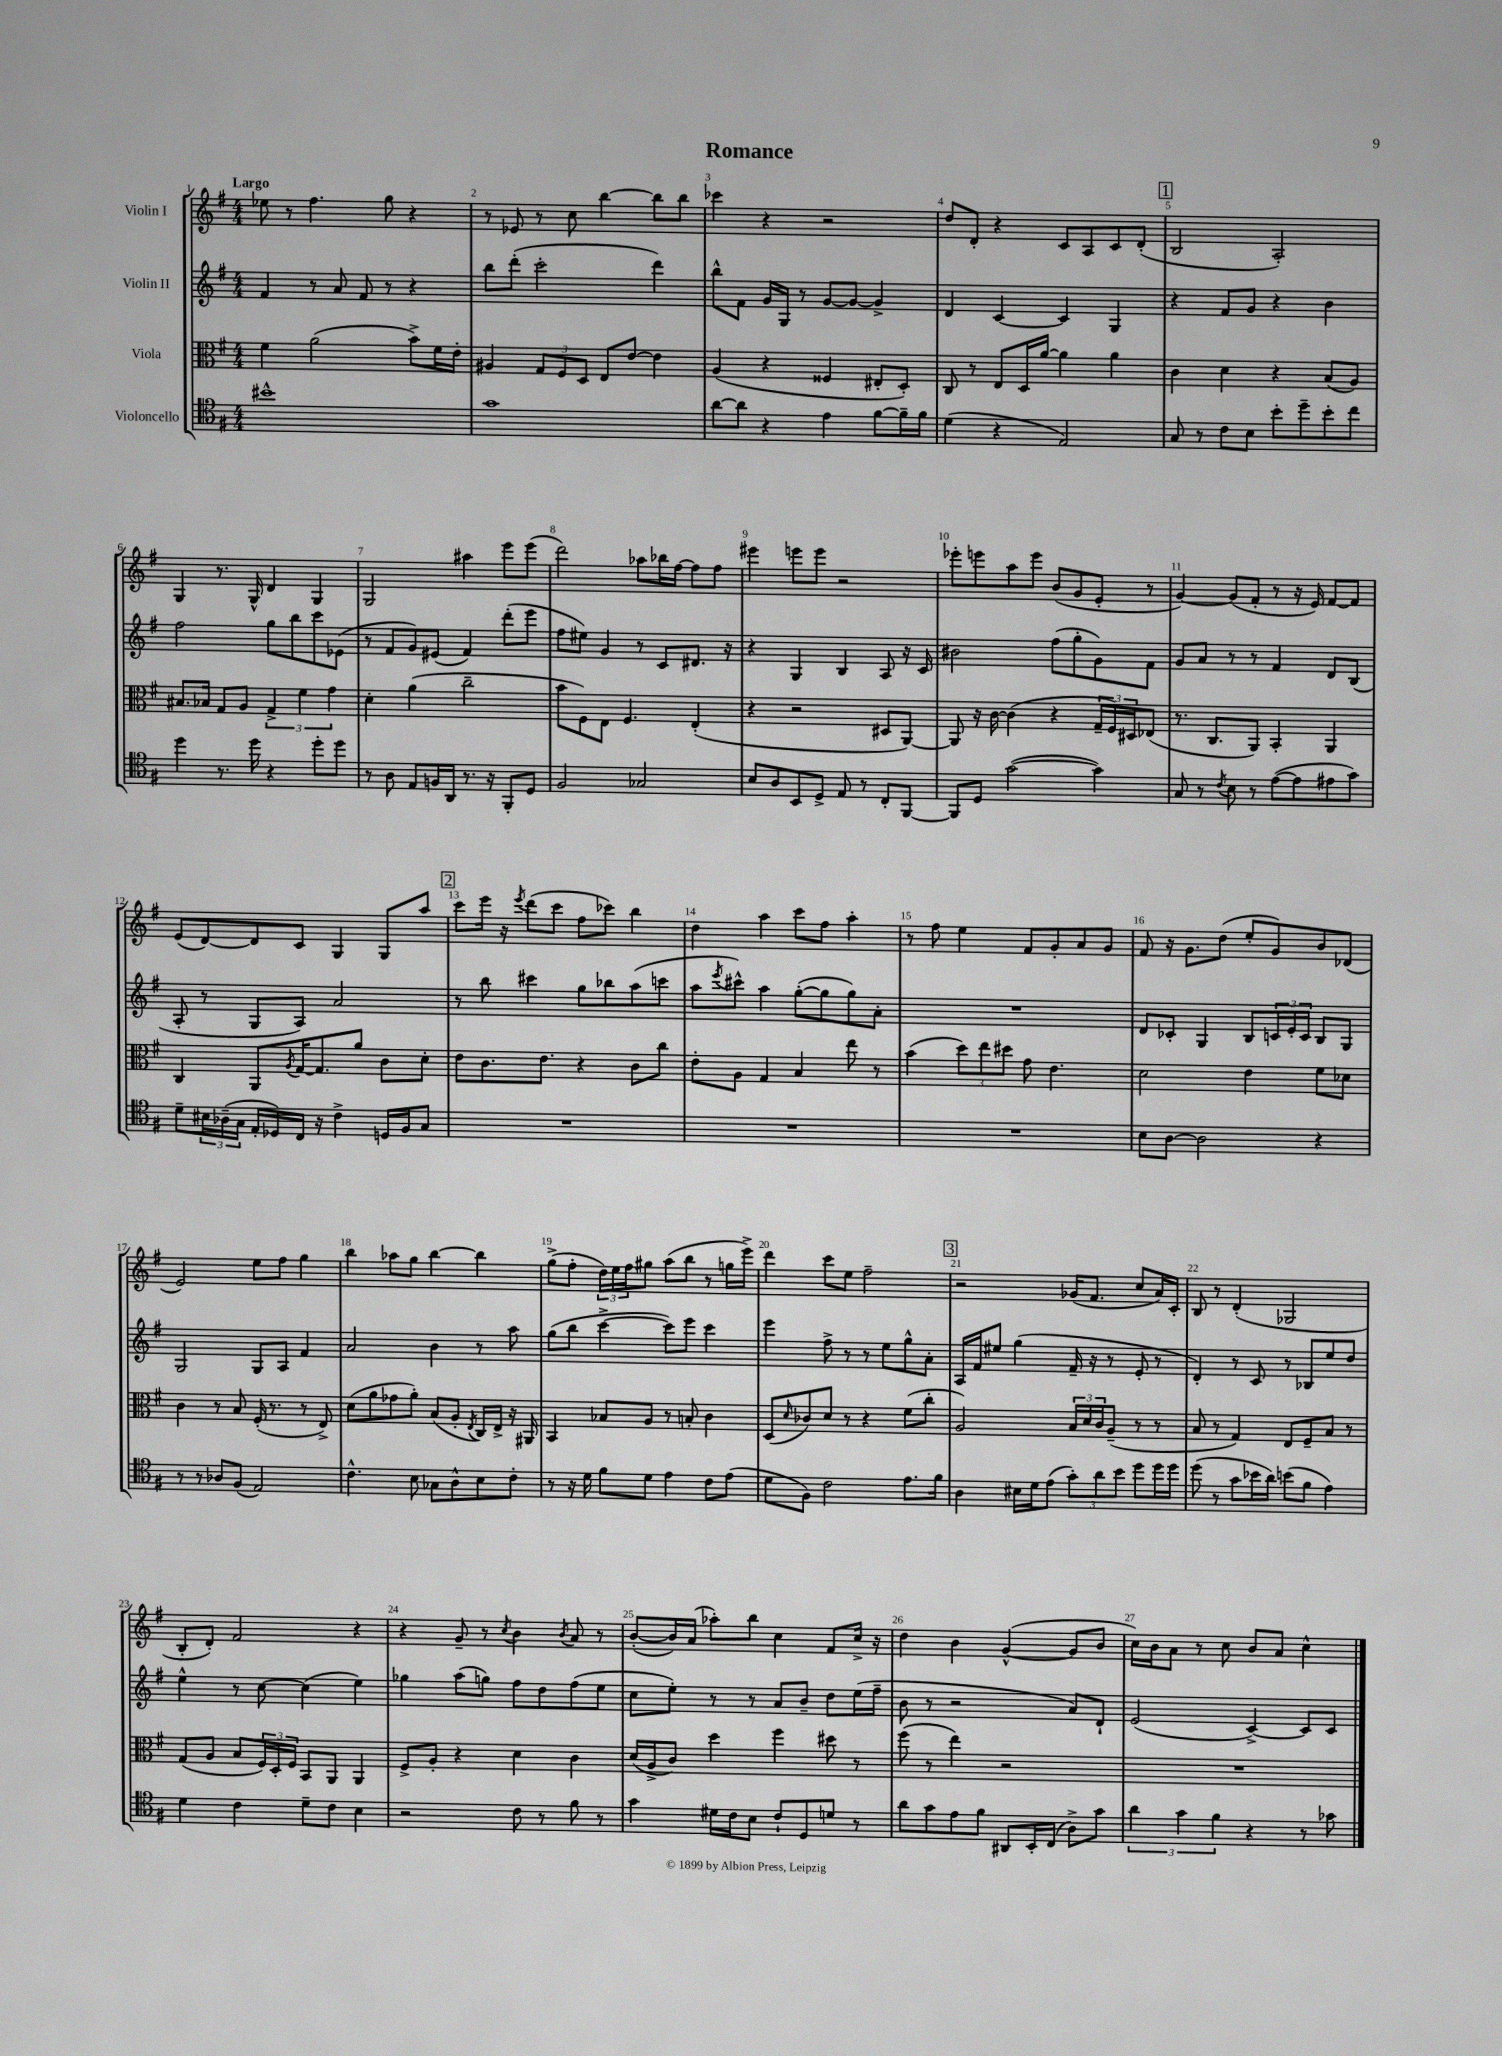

**kern	**kern	**kern	**kern
*staff4	*staff3	*staff2	*staff1
*clefC4	*clefC3	*clefG2	*clefG2
*k[f#]	*k[f#]	*k[f#]	*k[f#]
*M4/4	*M4/4	*M4/4	*M4/4
1b#^^	4f#	4f#	8ee-
.	.	.	8r
.	(2a	8r	4.ff#
.	.	8a	.
.	.	8f#	.
.	.	8r	8gg
.	8b^)	4r	4r
.	16f#	.	.
.	16e'	.	.
=	=	=	=
1g	4A#	8bb	8r
.	.	(8ddd'	8e-
.	12G	2ccc'	8r
.	12F#	.	.
.	.	.	8cc
.	12D	.	.
.	8E	.	[4bb
.	[8e	.	.
.	4e]	4ddd)	8bb]
.	.	.	8bb
=	=	=	=
[8a	(4A	8bb^^	4ccc-
8a]	.	8f#	.
4r	4r	16g	4r
.	.	16G	.
.	.	8r	.
4e	4F##	[8g	2r
.	.	8g_	.
[8f#	8E#'	4g^]	.
16f#~]	8D')	.	.
16f#	.	.	.
=	=	=	=
(4d	8C	4d	8dd
.	8r	.	8d'
4r	8E	[4c	4r
.	16D	.	.
.	[16a	.	.
2E)	4a]	4c]	8c
.	.	.	8A
.	4a	4G	8c
.	.	.	(8d'
=	=	=	=
8G	4c	4r	2B
8r	.	.	.
8c	4d	8f#	.
8B	.	8g	.
8b'	4r	4r	2A')
8dd~	.	.	.
8b'	(8B	4b	.
8cc	8A)	.	.
=	=	=	=
4dd	8.B#	2ff#	4G
.	16B-	.	.
8.r	8G	.	8.r
.	8A	.	.
16dd	.	.	16G^^
4r	6G^	8gg	4d
.	.	8bb	.
.	6f#	.	.
8dd'	.	8ccc	4G
.	6g	.	.
8dd	.	(8e-	.
=	=	=	=
8r	4d'	8r	2G
8A	.	8f#	.
8E	(4a	8g)	.
16F	.	(8e#	.
16AA	.	.	.
8.r	2cc~	4f#)	4aa#
16r	.	.	.
8FF#'	.	(8ddd'	8eee
8D	.	8eee	(8eee
=	=	=	=
2F#	8b	8ff#	2ddd)
.	8F#)	8ee#)	.
.	8E	4g	.
.	4.F#	.	.
2G-	.	8r	8aa-
.	.	8c	16bb-
.	.	.	[16ff#
.	(4E'	8.d#	8ff#]
.	.	.	8ff#
.	.	16r	.
=	=	=	=
8B	4r	4r	4eee#
8A	.	.	.
8BB	2r	4G	8eee
8D^	.	.	8eee
8E	.	4B	2r
8r	.	.	.
8C'	8D#	8A	.
[8FF#	[8AA)	16r	.
.	.	16c	.
=	=	=	=
8FF#]	8AA]	2b#	8eee-'
8D	16r	.	8eee
.	[16c	.	.
([2g	(4c]	.	8aa
.	.	.	8eee
.	4r	(8ff#	(8b
.	.	8gg'	8g
4g])	24G~	8g)	8e'
.	24F#)	.	.
.	24D#	.	.
.	(8E-	8f#	8r
=	=	=	=
8G	8.r	8g	[4g)
8r	.	8a	.
.	8.C	.	.
8qc	.	.	.
8B	.	8r	(8g]
8r	8AA)	8r	8f#'
([8e	4BB'	4f#	8r
8e]	.	.	16r
.	.	.	16e)
8e#	4AA	8d	[8f#
8g)	.	(8B	8f#]
=	=	=	=
8d~	4C	8A'	(8e
24B#	.	8r	[8d)
(24A-~	.	.	.
24G	.	.	.
16E'	8AA	8G	8d]
16D-)	.	.	.
.	8qA	.	.
16C	[16G	8A)	8c
16r	8.G]	.	.
4c^	.	2a	4G
.	8a	.	.
16D	8c	.	8G
16F#	.	.	.
8G	8d'	.	8aa
=	=	=	=
1r	8e	8r	8ccc
.	8.c	8bb	16eee
.	.	.	16r
.	.	.	8qeee
.	.	4ccc#	(8ddd
.	8.e	.	.
.	.	.	8ccc
.	4r	8gg	8ff#
.	.	8bb-	8ccc-)
.	8c	(8aa	4bb
.	8cc	8ccc	.
=	=	=	=
1r	8e'	8aa	4dd
.	.	8qeee	.
.	8A	8ccc#^^)	.
.	4G	4aa	4aa
.	4B	([8gg'	8ccc
.	.	8gg]	8ff#
.	8ee	8gg)	4aa'
.	8r	8a'	.
=	=	=	=
1r	(4b	1r	8r
.	.	.	8ff#
.	12dd)	.	4ee
.	12ee	.	.
.	12dd#	.	.
.	8g	.	8f#
.	4.e	.	8g'
.	.	.	8a
.	.	.	8g
=	=	=	=
8B	2d	8d	8f#
[8A	.	8c-'	16r
.	.	.	8.g
2A]	.	4G	.
.	.	.	(8dd
.	4e	8B	8ee'
.	.	24c	8g)
.	.	24e'	.
.	.	24c	.
4r	8f#	8B	8b
.	8d-	8G	(8d-
=	=	=	=
8r	4c	2G	2e)
8r	.	.	.
8A-	8r	.	.
(8F#	8B	.	.
2E)	(16F#'	8G	8ee
.	8.r	.	.
.	.	8A	8ff#
.	8r	4f#	4gg
.	8E^)	.	.
=	=	=	=
4.c^^	(8d	2a	4bb
.	8a	.	.
.	8g-	.	8aa-
8B	8a')	.	8gg
8G-	(8B	4b	[4bb
8A^^	8A'	.	.
.	8qE	.	.
8B	16C)	8r	4bb]
.	16E^	.	.
8c'	16r	8aa	.
.	16AA#	.	.
=	=	=	=
8r	4BB	(8gg	(8gg^
16r	.	8bb	8ff#'
16d	.	.	.
8f#	8B-	[4ccc^	24dd)
.	.	.	24ee
.	.	.	24ff#
8d	8A	.	8gg#
4e	8r	8ccc])	(8aa
.	8B'	8eee	8bb
8c	4c	4ccc	8r
(8e	.	.	16gg
.	.	.	16eee^)
=	=	=	=
8d	(8D	4eee	4ddd
.	16qqd	.	.
8F#)	8c-)	.	.
2c	8d	8ff#^	8ccc
.	8r	8r	8ee
.	4r	8r	2ff#~
.	.	8ee	.
8.e	(8f#	8gg^^	.
.	8cc'	8a'	.
16f#	.	.	.
=	=	=	=
4A	2A)	16A	2r
.	.	16f#	.
.	.	8ee#	.
16B#	.	(4gg	.
16d	.	.	.
(8e	.	.	.
12g')	24B	16f#~	(16g-
.	24d	.	.
.	.	16r	8.f#
12a	24c	.	.
.	(8A~	8r	.
12b	.	.	.
8dd	8r	8e'	8cc
16dd	8r	8r	16a)
16dd	.	.	16c'
=	=	=	=
(8dd	8B	4d')	8B
8r	8r	.	8r
8g	4G)	8r	(4d'
16b-	.	8c	.
16a)	.	.	.
(8b	8E	8r	2G-
8f#	8F#~	8B-	.
4e)	8B	8ee	.
.	8r	8dd	.
=	=	=	=
4d	(8G	4ee^^	8B'
.	8A	.	8d')
4c	8B	8r	2f#
.	24F#)	[8cc	.
.	24D'	.	.
.	24F#	.	.
8d~	8BB	(4cc]	.
8c	8AA	.	.
4B	4AA	4ee)	4r
=	=	=	=
2r	8F#^	4gg-	4r
.	8A'	.	.
.	4r	(8aa	8g~
.	.	8gg)	8r
.	.	.	8qcc
8c	4d	8ff#	4b
8r	.	8dd	.
.	.	.	8qb
8f#	4c	(8ff#	8a
8r	.	8ee	8r
=	=	=	=
4g	(16d	8cc	([8b'
.	16A^	.	.
.	8c)	8ee')	16b])
.	.	.	(16a
16d#	4dd	8r	8aa-')
16c	.	.	.
8B	.	8r	8bb
8c`	4ff#	8a	4cc
8D	.	8b~	.
8d	8dd#	8dd	8f#
8r	8r	(16ee	16cc^
.	.	16ff#~	16r
=	=	=	=
8a	(8ff#	8b	4dd
8g	8r	8r	.
8e	4ee)	2r	4b
8f#	.	.	.
8AA#	2r	.	([4g^^
16BB'	.	.	.
(16C	.	.	.
8A^)	.	8a)	8g]
8g	.	8d`	8b
=	=	=	=
6a	1r	(2e	16cc)
.	.	.	16b
.	.	.	8a
6g	.	.	.
.	.	.	8r
6f#	.	.	.
.	.	.	8cc
4r	.	[4c^)	8b
.	.	.	8a
8r	.	8c]	4cc^^
8g-	.	8c	.
==	==	==	==
*-	*-	*-	*-
